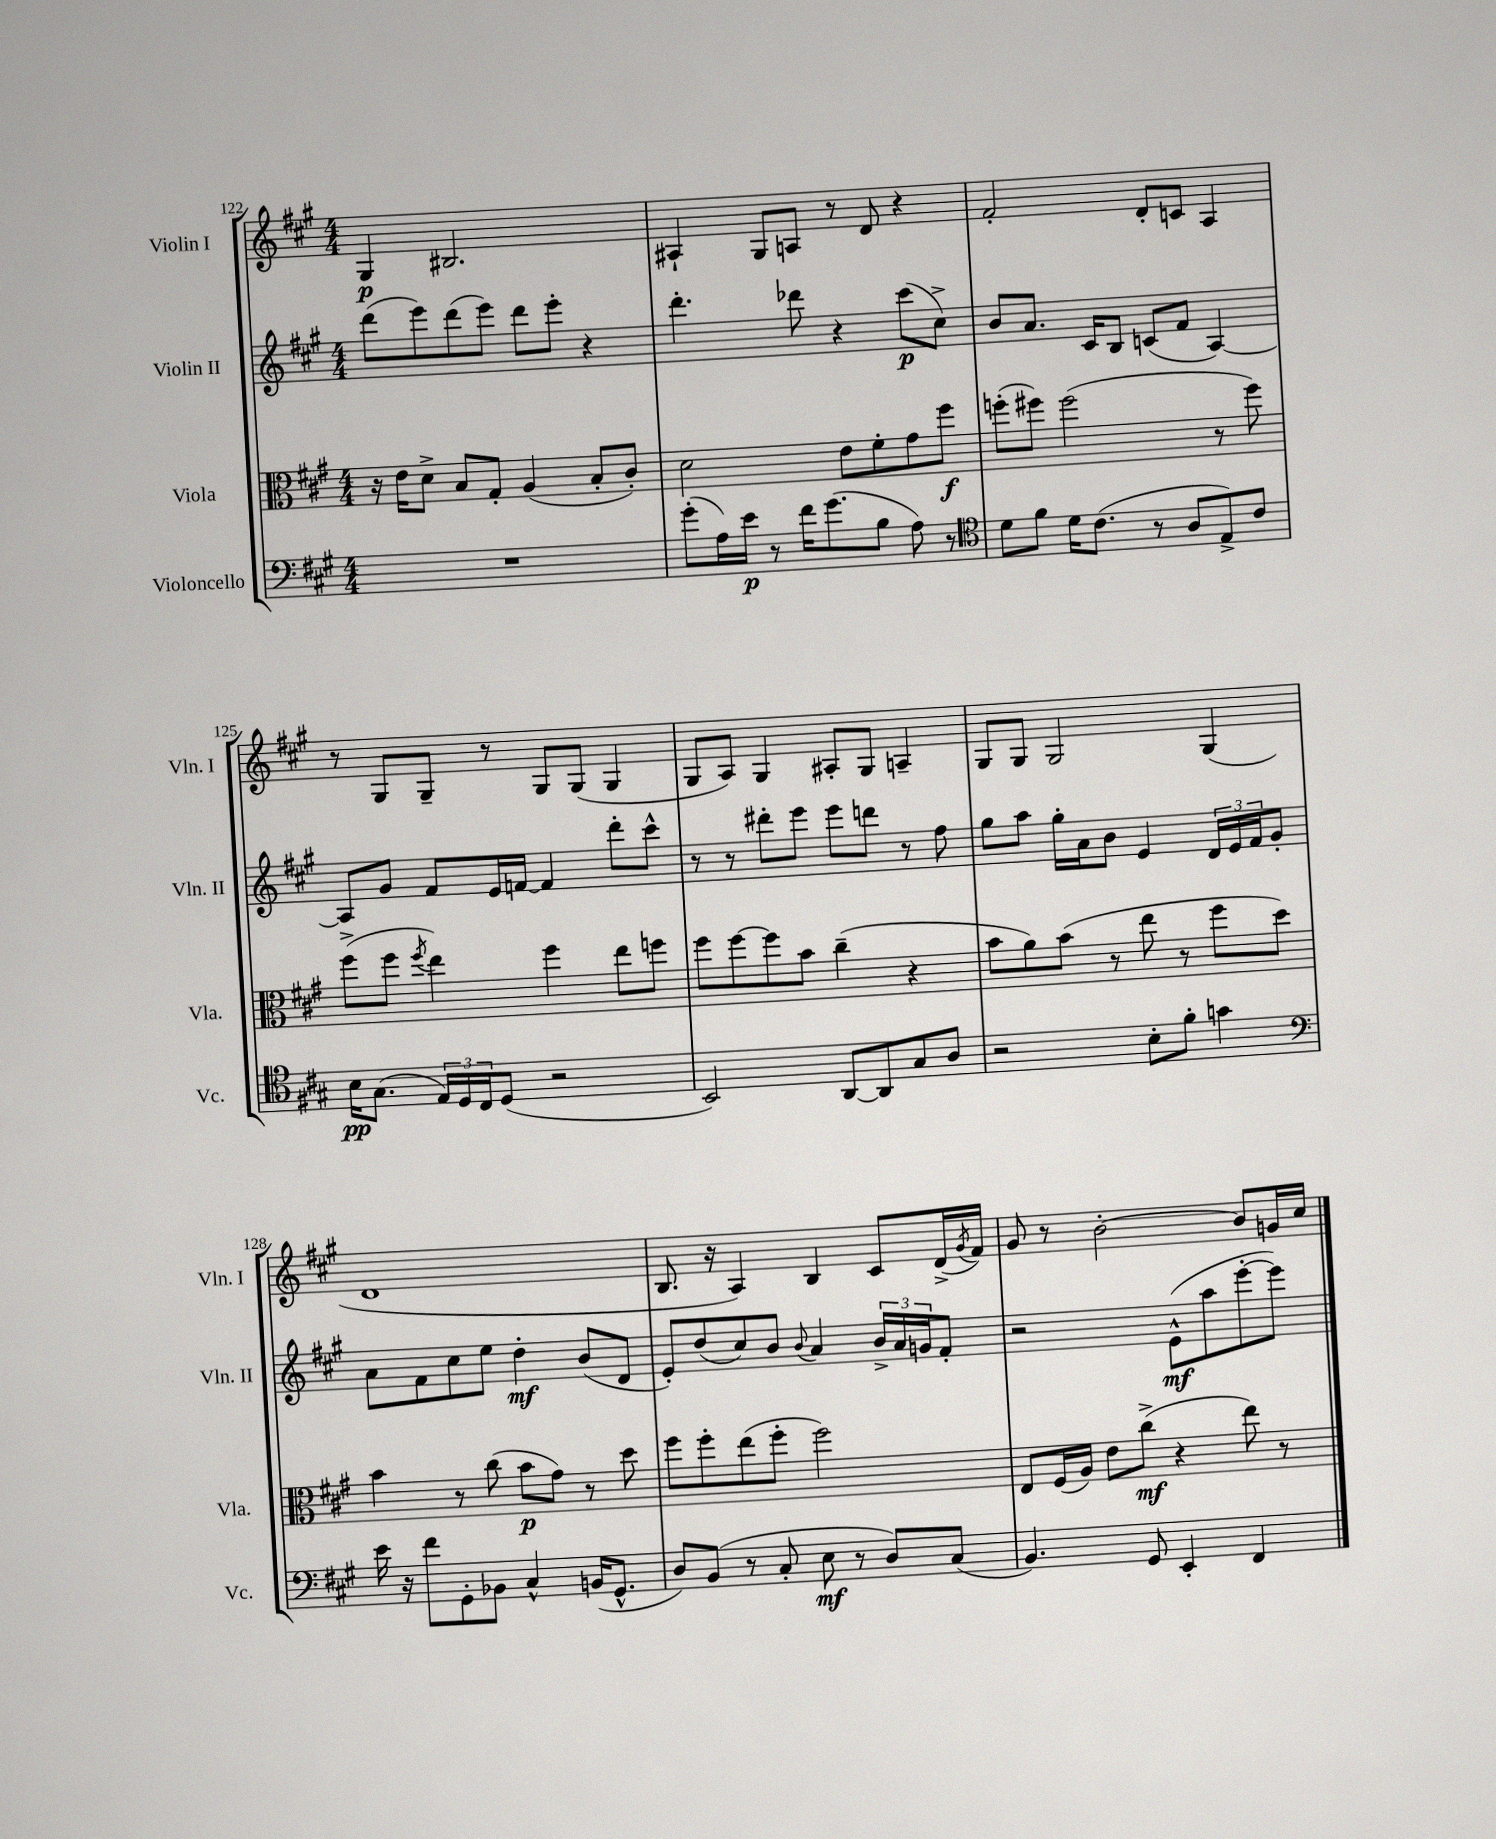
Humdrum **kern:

**kern	**kern	**kern	**kern
*staff4	*staff3	*staff2	*staff1
*clefF4	*clefC3	*clefG2	*clefG2
*k[f#c#g#]	*k[f#c#g#]	*k[f#c#g#]	*k[f#c#g#]
*M4/4	*M4/4	*M4/4	*M4/4
1r	16r	(8ddd	4G#
.	16e	.	.
.	8d^	8eee)	.
.	8B	(8ddd	2.B#
.	8G#'	8eee)	.
.	(4A	8ddd	.
.	.	8eee'	.
.	8B'	4r	.
.	8c#')	.	.
=	=	=	=
(8g#'	2d	4.ddd'	4A#`
16A)	.	.	.
16e	.	.	.
8r	.	.	8G#
16f#	.	8ddd-	8A
(8.g#	.	.	.
.	8e	4r	8r
8B	8f#'	.	8d
8A)	8g#	(8ccc#	4r
8r	8ff#	8cc#^)	.
=	=	=	=
*clefC4	*	*	*
8d	(8ff'	8b	2f#'
8f#	8ff#)	8.a	.
16d	(2ff#	.	.
(8.c#	.	16c#	.
.	.	8B	.
8r	.	(8c	8d'
8A	.	8f#	8c
8E^)	8r	[4A)	4A
8c#	8ff#)	.	.
=	=	=	=
16B	(8ff#^	8A]	8r
(8.G#	.	.	.
.	8ff#	8g#	8G#
.	8qff#	.	.
24E)	4ee)	8f#	8G#~
24D	.	.	.
24C#	.	.	.
(8D	.	16e	8r
.	.	[16f	.
2r	4ff#	4f]	8G#
.	.	.	(8G#
.	8ee	8ddd'	4G#
.	8ff	8ccc#^^	.
=	=	=	=
2BB)	8ff#	8r	8G#
.	[8ff#	8r	8A)
.	8ff#]	8ddd#'	4G#
.	8b	8eee	.
[8AA	(4cc#~	8eee	8A#'
8AA]	.	8ddd	8G#
8G#	4r	8r	4A~
8A	.	8ff#	.
=	=	=	=
2r	8b	8gg#	8G#
.	8a)	8aa	8G#
.	(8b	16gg#'	2G#
.	.	16a	.
.	8r	8b	.
8B'	8ee	4e	.
8f#'	8r	.	.
4g	8ff#	24d	(4G#
.	.	24e	.
.	.	24f#	.
.	8dd)	8g#'	.
=	=	=	=
*clefF4	*	*	*
16e	4b	8a	1d
16r	.	.	.
8f#	.	8f#	.
8GG#'	8r	8cc#	.
8BB-	(8cc#	8ee	.
4C#^^	8b	4dd'	.
.	8g#)	.	.
(16BB	8r	(8b	.
8.GG#^^	.	.	.
.	8dd	8d	.
=	=	=	=
8D)	8ff#	8e')	8.B
(8BB	8ff#'	(8dd	.
.	.	.	16r
8r	(8ee	8cc#)	4A)
8C#'	8ff#'	8b	.
.	.	8qqb	.
8E	2ff#)	4a	4B
8r	.	.	.
8D)	.	24b^	8c#
.	.	24a	.
.	.	24g	.
(8C#	.	8f#'	(16d^
.	.	.	8qg#
.	.	.	16f#)
=	=	=	=
4.BB)	8E	2r	8g#
.	(16F#	.	8r
.	16A)	.	.
.	8e	.	[2b'
8GG#	(8cc#^	.	.
4EE'	4r	(8e^^	.
.	.	8aa	.
4FF#	8ee)	[8eee'	8b]
.	8r	8eee])	16g
.	.	.	16cc#
==	==	==	==
*-	*-	*-	*-
